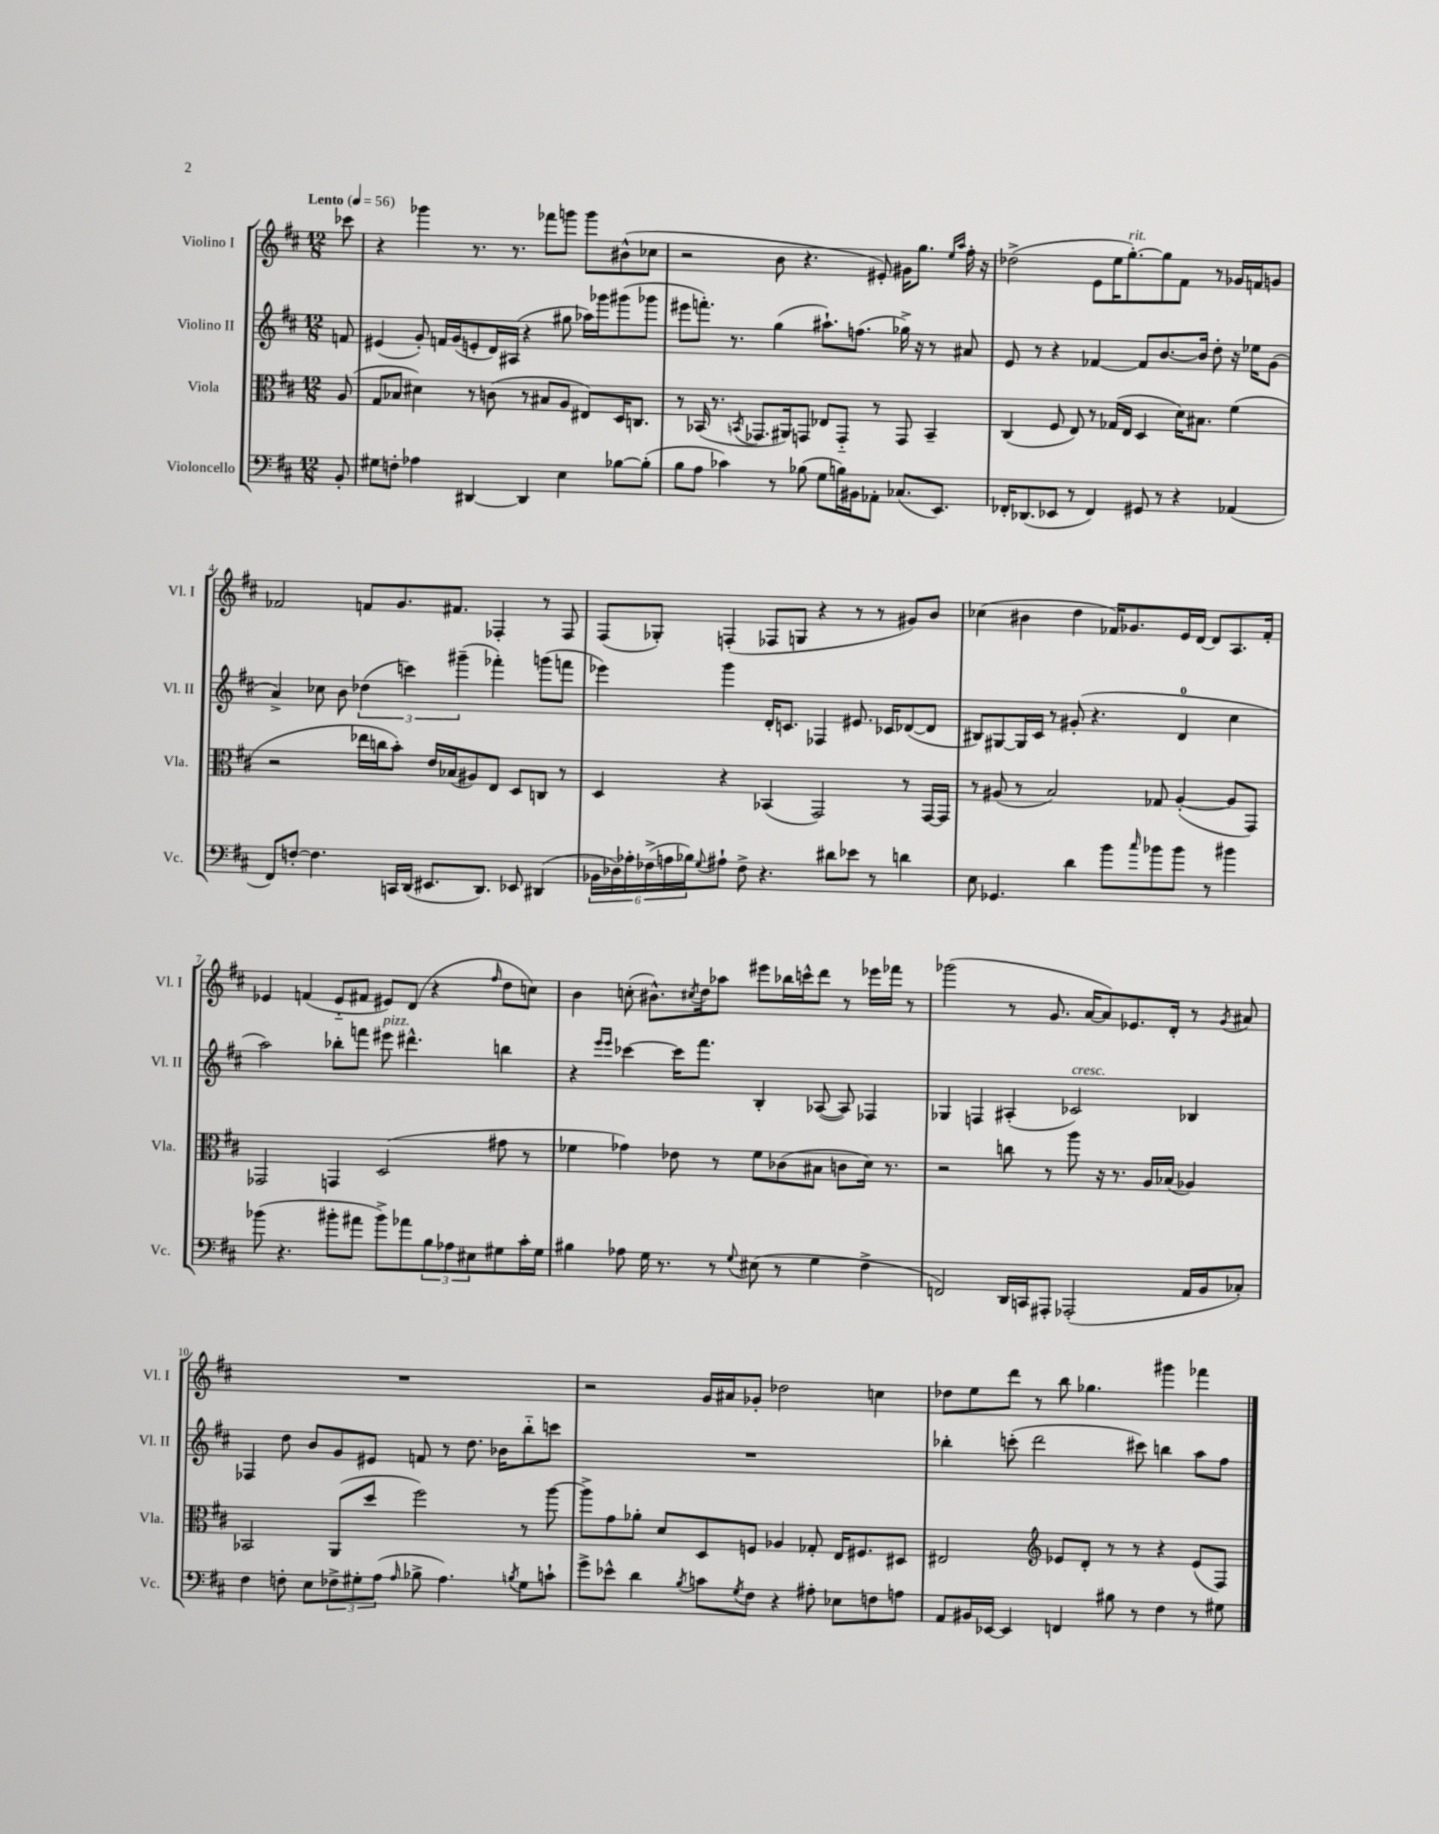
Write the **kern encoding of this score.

**kern	**kern	**kern	**kern
*staff4	*staff3	*staff2	*staff1
*clefF4	*clefC3	*clefG2	*clefG2
*k[f#c#]	*k[f#c#]	*k[f#c#]	*k[f#c#]
*M12/8	*M12/8	*M12/8	*M12/8
*MM56	*MM56	*MM56	*MM56
8BB'	(8A	8f	8ccc-
=	=	=	=
8G#	8G	(4e#	4r
8F'	8B-	.	.
4A-	4d#)	8g')	4ggg-
.	.	16f	.
.	.	(16g	.
[4DD#	8r	8e'	8.r
.	(8c	16d)	.
.	.	(16A#	8.r
4DD#]	8r	4r	.
.	8B#	.	8fff-
4E	8A	8gg#	8ggg
.	8E#)	16aa-)	8ggg
.	.	16ggg-	.
[8B-	16D	(8ggg#	(8b#^^
.	8.C	.	.
(8B-']	.	8ggg-	8cc-
=	=	=	=
8B	8r	8eee#	2r
8A	(16BB-	8.fff')	.
.	8.r	.	.
4c-)	.	.	.
.	.	8.r	.
.	8qBB	.	.
.	8.GG-	.	.
8r	.	(4gg	8b
.	16AA#)	.	.
(8B-	8GG	.	4.r
8G	8E-	8.aa#`)	.
16B)	8GG'~	.	.
16BB#	.	(8.ff	.
8AA-'	8r	.	8e#')
(8.C-	8GG	16gg-^)	16g#
.	.	16r	8.gg
.	4BB~	8r	.
8.EE)	.	.	.
.	.	.	16qqee
.	.	.	16qqaa
.	.	8a#	16ff#'
.	.	.	16r
=	=	=	=
16FF-'	(4C#	8e	(2dd-^
(8.DD-	.	.	.
.	.	8r	.
8EE-	8F#	4r	.
8r	8E)	.	.
4FF-)	8r	[4f-	8e
.	(16G-	.	16ee
.	16E	.	[8.gg')
8GG#	4D	8f-]	.
8r	.	[8.b	8gg]
4r	16d)	.	8f#
.	8.B#	16b]	.
.	.	8dd'	8r
(4AA-	(4f#	16r	16g-
.	.	16ee-	16f
.	.	(8g	8g
=	=	=	=
8FF#)	2r	4a^)	2f-
[8F'	.	.	.
4.F]	.	8cc-	.
.	.	8b	.
.	16ee-	(6dd-	8f
.	16cc	.	.
16CC	8b')	.	8.g
.	.	6ccc)	.
(16DD	.	.	.
8.EE#	16e	.	.
.	(16B-	.	8.f#
.	.	(6ggg#~	.
.	8A#)	.	.
8.DD)	.	.	.
.	8E	4fff-')	4F-'
8EE-	8D	.	.
(4DD#	8C	(8ggg	8r
.	8r	8fff	8F-
=	=	=	=
24BB-	4D	4eee-)	(8F#
24D-)	.	.	.
24A-'	.	.	.
(24F-^	.	.	8G-')
24A	.	.	.
24B-)	.	.	.
8qqG	.	.	.
8A#`	4r	4ggg	(4F'
8F-^	.	.	.
4.r	(4BB-	16d'	8F-
.	.	8.c	.
.	.	.	8G
.	2GG)	4F-	4r
8d#	.	.	.
8e-	.	8.e#	8r
8r	.	.	8r
.	.	16c-	.
4d	8r	([8d-	8g#)
.	[16GG	8d-]	8b
.	16GG]	.	.
=	=	=	=
8E	8r	8B#)	(4cc-
4.GG-	(8A#	[8G#	.
.	8r	16G#]	4b#
.	.	16c#	.
.	2B)	8r	.
4d	.	(8g#'	4dd
.	.	4.r	.
8b	.	.	16f-)
.	.	.	8.g-
16qqcc#	.	.	.
8b-	8G-	.	.
8b-	([4A#'	4d	16e
.	.	.	[16d
8r	.	.	8d]
4b#	8A#]	4cc#	8.A
.	8GG)	.	.
.	.	.	16f-'
=	=	=	=
(8b-	2GG-	2aa)	4e-
4.r	.	.	.
.	.	.	(4f
8b#'	4GG	8bb-'	8e-'~
8a#	.	8fff	8f#
8b#^)	(2D	8eee#	8e#)
8a-	.	4.ddd#^^	(8d
12B	.	.	4r
12A-	.	.	.
12E#	.	.	.
.	.	.	16qqff#
8G#	8g#	4bb	8dd
16c#'	8r	.	8cc)
16G#	.	.	.
=	=	=	=
4B#	4f-	4r	4b
.	.	16qqeee	.
.	.	16qqeee	.
8A-	4g-)	[4ccc-	(8cc'
16G	.	.	8.b#^^)
8.r	.	.	.
.	8e-	16ccc-]	.
.	.	.	8qcc#
.	.	8.fff#	16dd
8r	8r	.	8aa-
8qqG	.	.	.
(8E#	8f-	4B'	8eee#
8r	(8c-	.	16bb-
.	.	.	16ccc^^
4G	8B#	([8A-	8ddd
.	8c	8A-])	8r
4F#^	16d)	4F-	16eee-
.	8.r	.	16fff-
.	.	.	8r
=	=	=	=
2FF)	2r	4G-	(2ggg-
.	.	4F	.
16DD	8cc	(4A#'	8r
16CC	.	.	.
8AAA#'	8r	.	8.g
(2AAA-'	8aa	2c-)	.
.	.	.	[16a
.	16r	.	8a])
.	8.r	.	.
.	.	.	8.e-
.	16A	.	.
.	(16B-	.	16d'
16AA	4A-)	4B-	8r
16BB	.	.	.
.	.	.	8qg
8C-')	.	.	8a#
=	=	=	=
4F#	2BB-	4F-	1.r
8F'	.	8dd	.
8E	.	8b	.
12F-^	(8AA	8g	.
12G#'	.	.	.
.	8dd	8e#	.
(12A	.	.	.
16qqA	.	.	.
8B-^	2ff#)	8f	.
4.A)	.	8r	.
.	.	8.dd	.
.	.	16b-	.
8qB	.	.	.
8G#	8r	8bb'~	.
8c`	[8aa	8ccc	.
=	=	=	=
8g^	8aa^]	1.r	2r
8e-^^	8g	.	.
4d	8a-'	.	.
.	8d	.	.
8qB	.	.	.
8c	8D	.	16g
.	.	.	16a#
8qG	.	.	.
8F#	8F	.	8g-'
4r	4A-	.	2dd-
8A#'	8G-'	.	.
8E-	16E	.	.
.	8.F#	.	.
8F	.	.	4cc
8A	8D#	.	.
=	=	=	=
8AA	2E#	4bb-'	8dd-
16BB#	.	.	8ee
[16EE-	.	.	.
4EE-]	.	(8ccc'	8ddd
.	.	2ddd	8r
*	*clefG2	*	*
4FF	8e-	.	8bb
.	8d'	.	4.gg-
8B#	8r	.	.
8r	8r	8ccc#)	.
4F#	4r	4bb	4ggg#
8r	(8e-	8aa	4fff-
8G#	8F#)	8ff#	.
==	==	==	==
*-	*-	*-	*-
